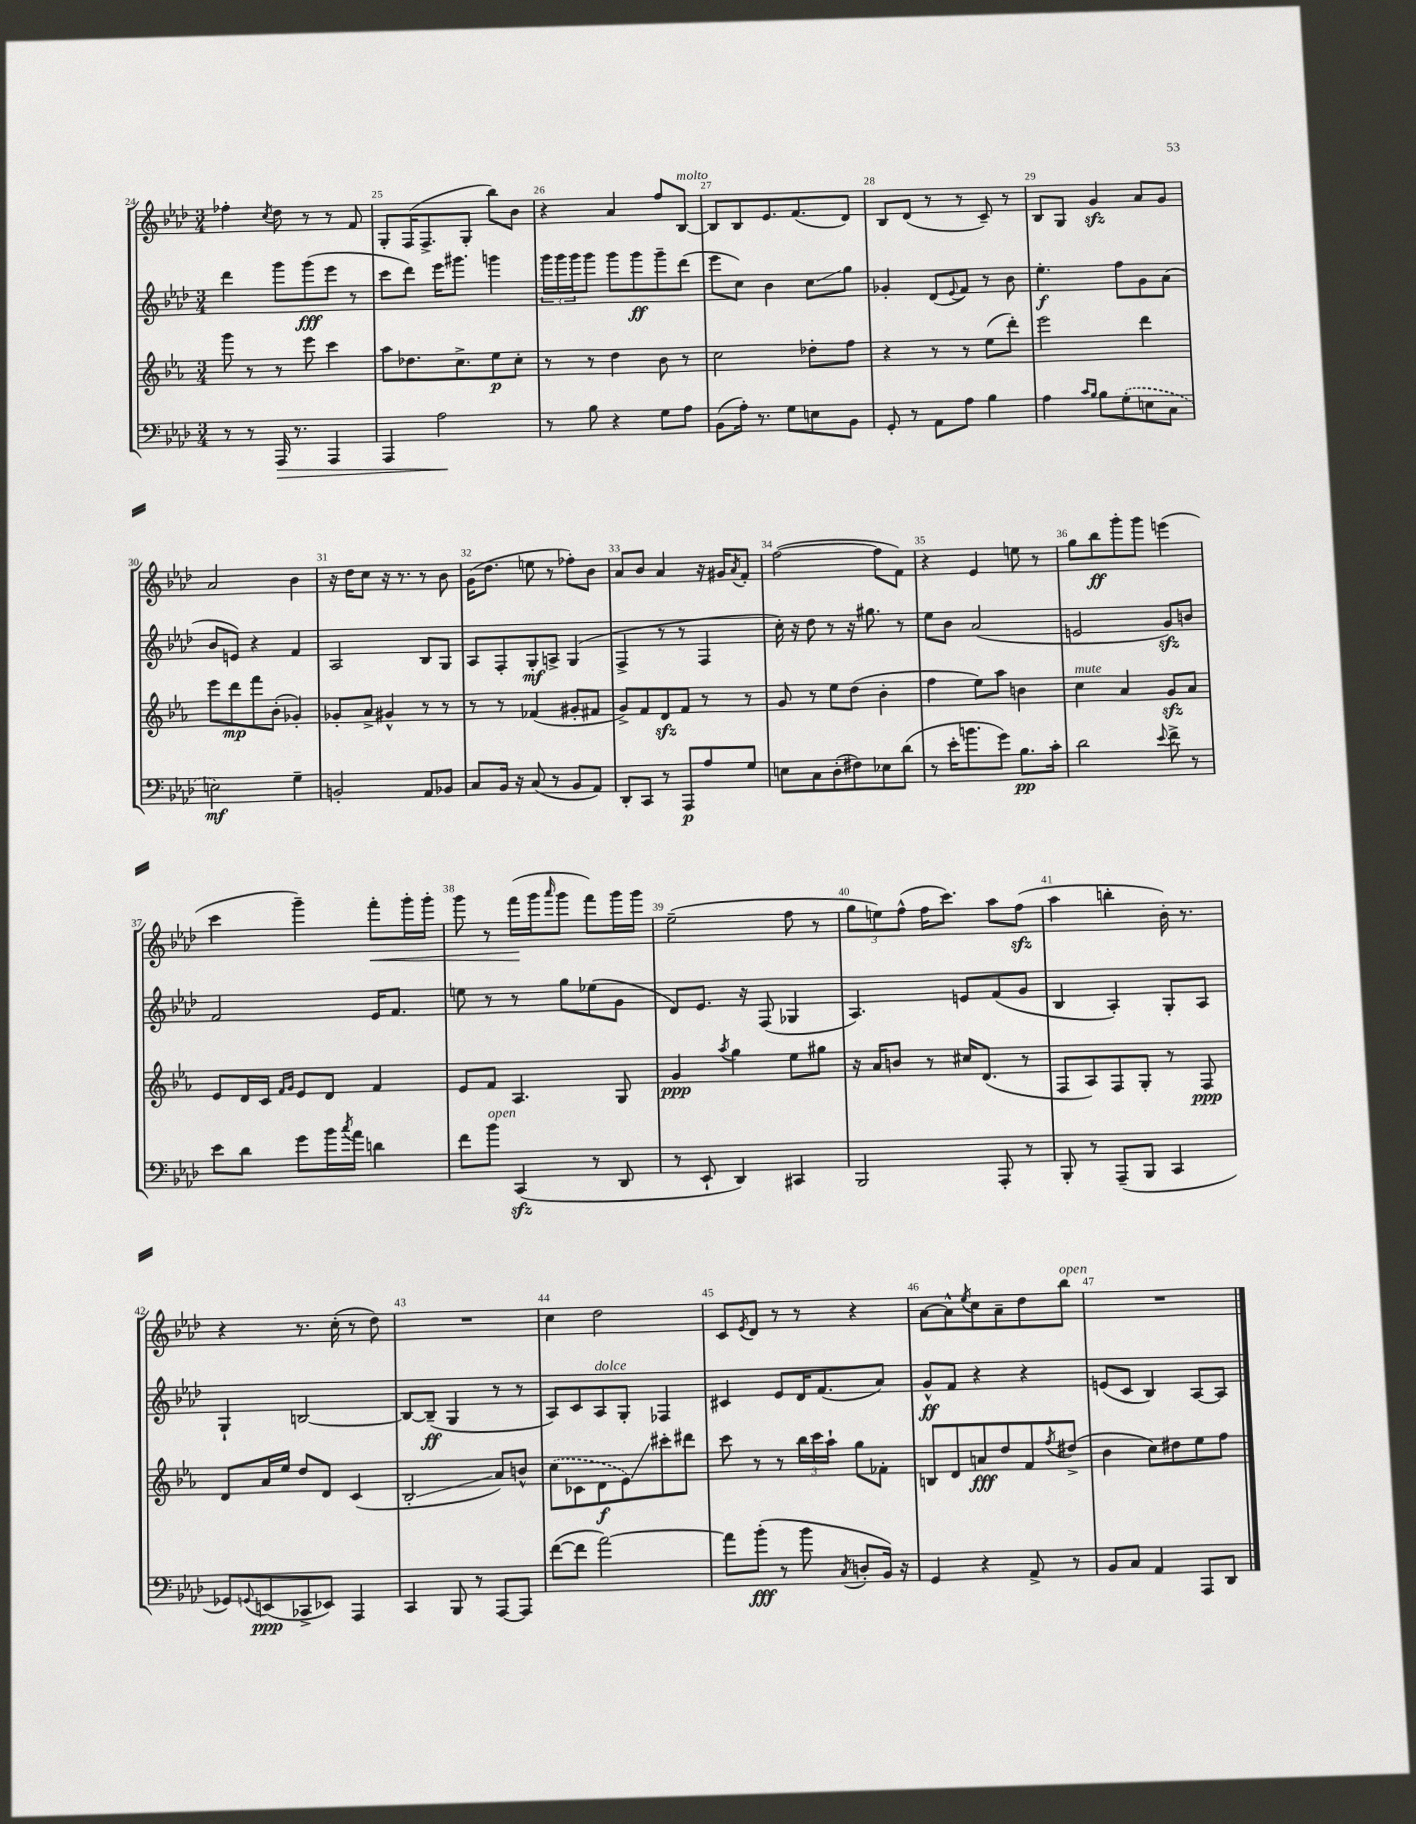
<<
\new StaffGroup <<
\new Staff = "s0" {
    \clef treble \key aes \major \numericTimeSignature \time 3/4
    fes''4-. \acciaccatura { c''8 } des''8 r8 r8 f'8 |
    g8-. f16( f8.-> g8-. bes''8) bes'8 |
    r4 aes'4 f''8 bes8~^\markup { \italic "molto" } |
    bes8 bes8 ees'8. f'8.( des'8) |
    bes8 des'8( r8 r8 c'8--) r8 |
    bes8 g8 g'4\sfz aes'8 g'8 |
    aes'2 bes'4 |
    r16 des''16 c''8 r16 r8. r8 bes'8 |
    g'16( des''8. e''8 r8 fes''8-.) bes'8 |
    aes'8 bes'8 aes'4 r16 gis'16 \acciaccatura { aes'8 } f'8-. |
    f''2~( f''8 f'8) |
    r4 ees'4 e''8 r8 |
    g''8 bes''8\ff g'''8-. g'''8 e'''4( |
    c'''4 g'''4--) f'''8-.\< g'''16-. g'''16-. |
    g'''8 r8 f'''16\!( g'''16 \grace { aes'''16 } g'''8 f'''8) g'''16 g'''16 |
    ees''2--( f''8 r8 |
    \tuplet 3/2 { g''8 e''8) f''8-^( } f''16 c'''8.) aes''8 f''8\sfz( |
    aes''4 b''4-. bes'16-.) r8. |
    r4 r8. c''16-.( r8 des''8) |
    R2. |
    c''4 des''2 |
    c'8 \acciaccatura { ees'8 } des'8 r8 r8 r4 |
    aes'8~ aes'8-^ \acciaccatura { ees''8 } c''8 aes'8-- des''8 bes''8^\markup { \italic "open" } |
    R2. \bar "|." |
}
\new Staff = "s1" {
    \clef treble \key aes \major \numericTimeSignature \time 3/4
    des'''4 g'''8 g'''8\fff( ees'''8 r8 |
    c'''8 des'''8) ees'''16 gis'''8. g'''4 |
    \tuplet 3/2 { g'''16 g'''16 g'''16 } g'''8 g'''8 g'''8\ff g'''8-- des'''8( |
    ees'''8 c''8) bes'4 c''8\glissando g''8 |
    ges'4-. des'8( \appoggiatura { ees'8 } f'8) r8 bes'8 |
    ees''4.-.\f f''8 g'8 aes'8( |
    bes'8 e'8) r4 f'4 |
    aes2 bes8 g8 |
    aes8 f8-. g8-.\mf a8-> g4( |
    f4-> r8 r8 f4 |
    c''16-.) r16 des''8 r8 r16 gis''8. r8 |
    ees''8 bes'8 aes'2( |
    e'2 g'8\sfz) b'8 |
    f'2 ees'16 f'8. |
    e''8 r8 r8 g''8 ees''8( g'8 |
    des'8) ees'8. r16 f8( ges4 |
    aes4.) e'8 f'8( g'8 |
    bes4 aes4-.) g8-. aes8 |
    g4-! b2~ |
    b8~ b8--\ff( g4 r8 r8 |
    aes8) c'8 aes8^\markup { \italic "dolce" } g8-. fes4 |
    cis'4 ees'8 des'16 f'8.( aes'8) |
    g'8-^\ff f'8 r4 r4 |
    e'8( c'8 bes4) aes8~ aes8 \bar "|." |
}
\new Staff = "s2" {
    \clef treble \key ees \major \numericTimeSignature \time 3/4
    g'''8 r8 r8 ees'''8 c'''4 |
    aes''8 des''8. c''8.-> ees''8\p c''8-. |
    r8 r8 d''4 bes'8 r8 |
    c''2 des''8-. f''8 |
    r4 r8 r8 ees''8( d'''8-.) |
    ees'''2 d'''4 |
    ees'''8 d'''8\mp f'''8 bes'8-.( ges'4-.) |
    ges'8-. aes'8-> gis'4-^ r8 r8 |
    r8 r8 fes'4( gis'8-. fis'8 |
    g'8->) f'8 d'8\sfz f'8 r8 r8 |
    g'8 r8 ees''8 d''8( bes'4-. |
    f''4 ees''8) aes''8 b'4 |
    c''4^\markup { \italic "mute" } aes'4 g'8\sfz aes'8 |
    ees'8 d'16 c'16 \grace { f'16 g'16 } ees'8 d'8 f'4 |
    ees'8 f'8 aes4. g8 |
    g'4\ppp \acciaccatura { aes''8 } g''4 ees''8 gis''8 |
    r16 aes'16 b'8 r8 cis''16 d'8.( r8 |
    f8 aes8) f8 g8-. r8 f8\ppp |
    d'8 aes'16 ees''16 d''8 d'8 c'4( |
    bes2-.\glissando aes'8) b'8-^ |
    \once \slurDashed c''8( ces'8 d'8\f ees'8\glissando) cis'''8-. dis'''8 |
    c'''8 r8 r8 \tuplet 3/2 { bes''16 c'''16 aes''16-! } g''8 fes'8-. |
    b8 d'8 a'8\fff d''8 f'8 \acciaccatura { f''8 } dis''8->( |
    bes'4 c''8) dis''8 ees''8 f''8 \bar "|." |
}
\new Staff = "s3" {
    \clef bass \key aes \major \numericTimeSignature \time 3/4
    r8 r8 aes,,16\> r8. aes,,4 |
    aes,,4 aes2\! |
    r8 bes8 r4 g8 aes8 |
    bes,8( aes16-.) r8. g8 e8 bes,8 |
    g,8-. r8 aes,8 aes8 bes4 |
    aes4 \grace { c'16 bes16 } bes8 \once \slurDashed g8-.( e8 c8 |
    e2\mf) g4-- |
    b,2-. aes,8 bes,8 |
    c8 bes,16 r16 c8( r8 bes,8 aes,8) |
    des,8-. c,8 r8 aes,,8\p aes8 g8 |
    e8 c8 des8-.( fis8) ees8 des'8( |
    r8 ees'16-. b'8. g'8) bes8.\pp c'16-. |
    des'2 \appoggiatura { ees'8 } f'8-> r8 |
    ees'8 des'8 g'8 bes'16 \acciaccatura { c''8 } aes'16 d'4 |
    f'8 bes'8^\markup { \italic "open" } c,4\sfz( r8 des,8 |
    r8 ees,8-! des,4) cis,4 |
    bes,,2 aes,,8-. r8 |
    bes,,8-. r8 aes,,8--( bes,,8 c,4 |
    ges,8) \appoggiatura { g,8 } e,8\ppp( ces,8-> ees,8) aes,,4 |
    c,4 bes,,8 r8 aes,,8~ aes,,8 |
    f'8~( f'8 aes'2~) |
    aes'8 bes'8-.\fff( r8 bes'8 \acciaccatura { c8 } d8-. bes,16) r16 |
    g,4 r4 aes,8-> r8 |
    bes,8 c8 aes,4 aes,,8 des,8 \bar "|." |
}
>>
>>
\layout { \context { \Score currentBarNumber = #24 \override BarNumber.break-visibility = ##(#f #t #t) barNumberVisibility = #all-bar-numbers-visible } }
